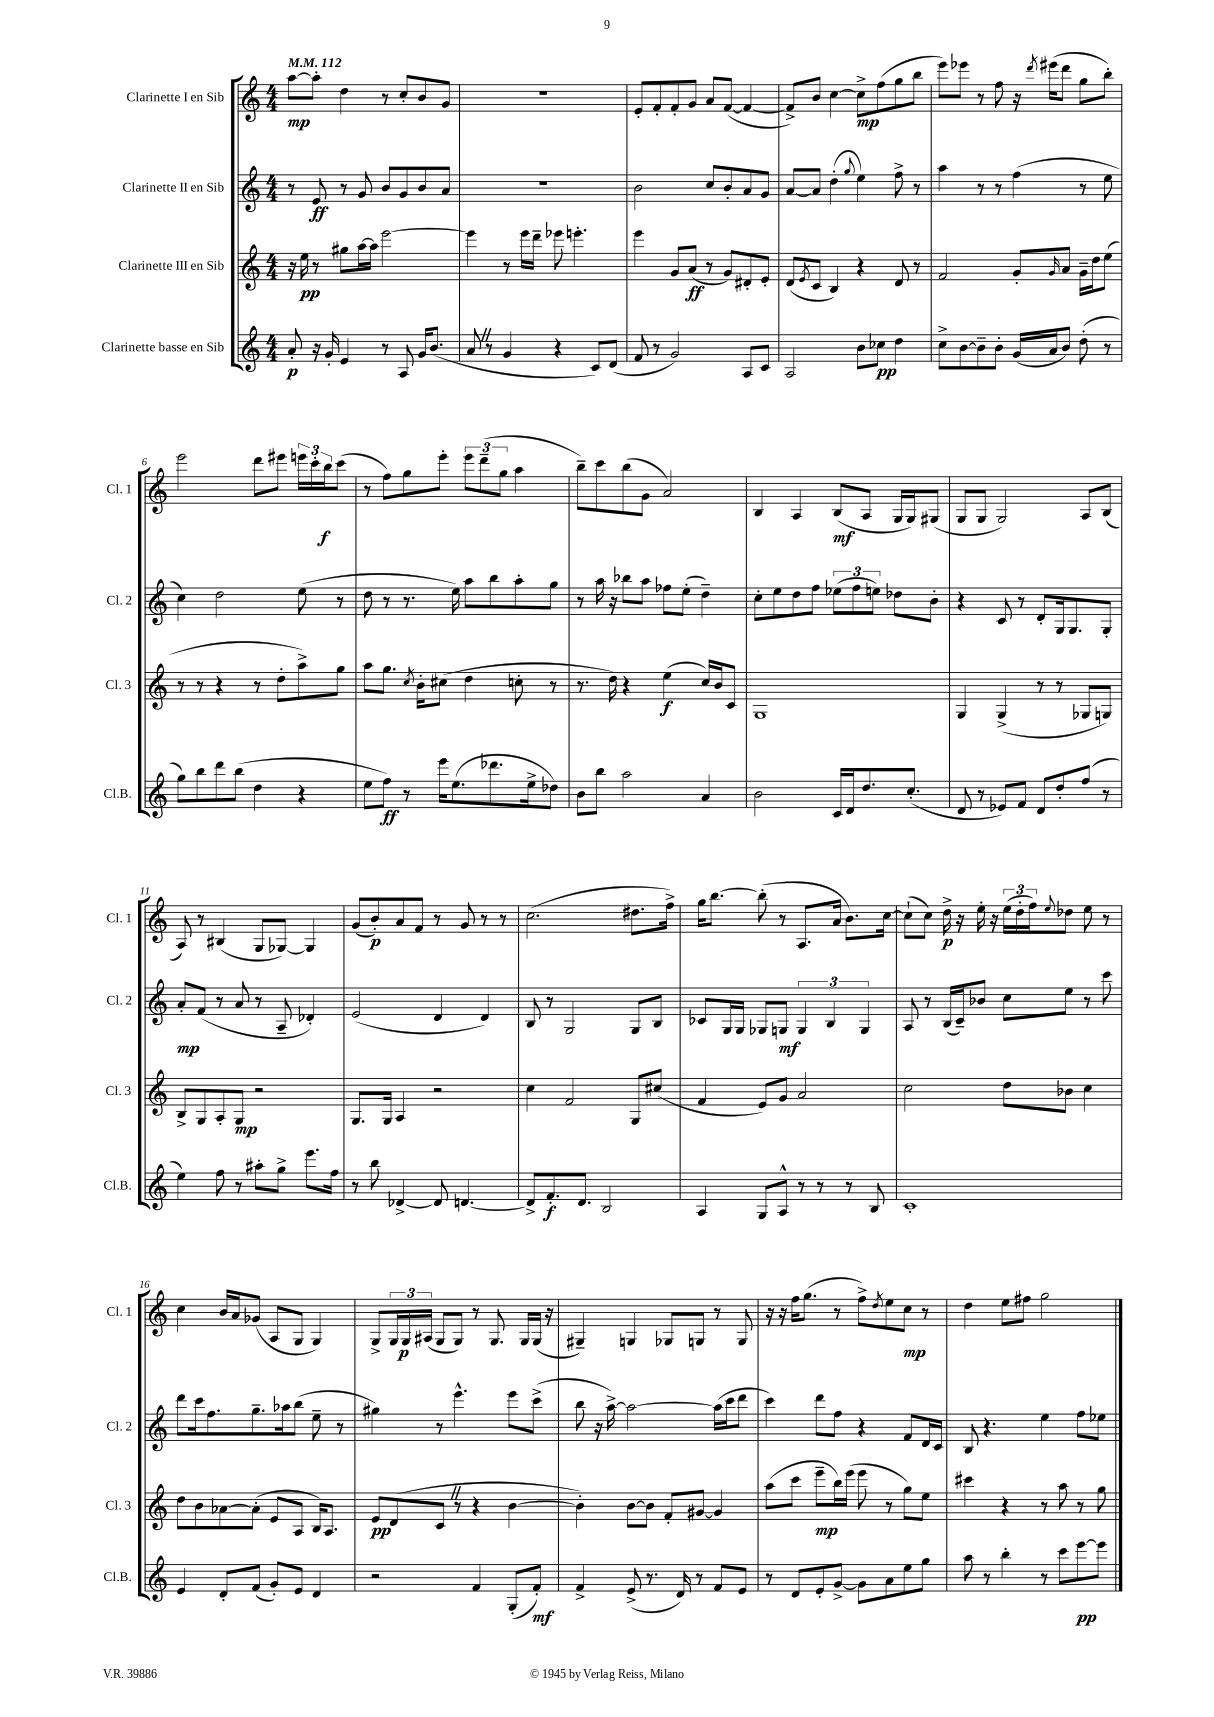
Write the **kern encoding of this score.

**kern	**kern	**kern	**kern
*staff4	*staff3	*staff2	*staff1
*clefG2	*clefG2	*clefG2	*clefG2
*k[]	*k[]	*k[]	*k[]
*M4/4	*M4/4	*M4/4	*M4/4
*MM112	*MM112	*MM112	*MM112
8a'	16r	8r	[8aa
.	16ee	.	.
16r	8r	8e	8aa']
16g'	.	.	.
4e	8gg#	8r	4dd
.	[16aa	8g	.
.	16aa]	.	.
8r	[2eee	8b	8r
8A	.	8g	8cc'
16g	.	8b	8b
(8.b	.	.	.
.	.	8a	8g
=	=	=	=
8a	4eee]	1r	1r
8r	.	.	.
4g	8r	.	.
.	16eee	.	.
.	16ddd~	.	.
4r	8eee-	.	.
.	4.eee'	.	.
8c)	.	.	.
(8d	.	.	.
=	=	=	=
8f	4eee	2b	8e'
8r	.	.	8f'
2g)	8g	.	8f'
.	(8a	.	8g
.	8r	8cc	8a
.	8g)	8b'	([8f
8A	8d#'	8a	4f_
8c	8e'	8g	.
=	=	=	=
2A	(8d	[8a	8f^])
.	8qe	.	.
.	8c	8a]	8b
.	4B)	(4dd'	[4cc
.	.	8qqgg	.
8b	4r	4ee)	8cc^]
8cc-	.	.	(8ff
4dd	8d	8ff^	8gg
.	8r	8r	8bb
=	=	=	=
8cc^	2f	4aa	8eee)
[8b	.	.	8eee-
8b~]	.	8r	8r
8b'	.	8r	8ff
(16g	8g'	(4ff	16r
.	.	.	8qddd
16a	.	.	(16eee#
.	16qqg	.	.
8b)	8a	.	8ddd
(8dd'	16g~	8r	8gg
.	16dd	.	.
8r	(8ee	8ee	8bb')
=	=	=	=
8gg)	8r	4cc)	2eee
8bb	8r	.	.
8ddd	4r	2dd	.
(8bb	.	.	.
4dd	8r	.	8ddd
.	8dd'	.	8eee#
4r	8aa^)	(8ee	24eee
.	.	.	24ccc'
.	.	.	24bb
.	8gg	8r	(8ccc
=	=	=	=
8ee	8aa	8dd	8r
8ff)	8.gg	8r	8ff)
8r	.	8.r	8gg
.	8qcc	.	.
.	16b'	.	.
16eee	(8cc#	.	8eee'
(8.ee	.	16ee)	.
.	4dd	8aa	12eee
.	.	.	(12ddd~
8.ddd-	.	8bb	.
.	.	.	12gg
.	8cc'	8aa'	4aa
16ee^	.	.	.
8dd-)	8r	8gg	.
=	=	=	=
8b	8.r	8r	8bb~)
8bb	.	16aa	8ccc
.	16dd)	16r	.
2aa	4r	8bb-	(8bb
.	.	8aa	8g
.	(4ee	8ff-	2a)
.	.	(8ee'	.
4a	16cc)	4dd~)	.
.	16b	.	.
.	8c	.	.
=	=	=	=
2b	1G	8cc'	4B
.	.	8ee	.
.	.	8dd	4A
.	.	8ff	.
16c	.	(12ee-	(8B
16d	.	.	.
.	.	12ff	.
8.dd	.	.	8A
.	.	12ee)	.
.	.	8dd-	16G
(8.cc'	.	.	16G)
.	.	8b'	(8G#
=	=	=	=
8d	4G	4r	8G
8r	.	.	8G
8e-)	(4G^	8c	2G)
8f	.	8r	.
8d	8r	8d'	.
8dd'	8r	16G	.
.	.	8.G	.
(8ff	8G-	.	8A
8r	8G)	8G'	(8B
=	=	=	=
4ee)	8B^	8a'	8A)
.	8G	(8f	8r
8ff	8A'	8r	(4B#
8r	8G	8a	.
8aa#'	2r	8r	8G
8gg^	.	8A~	[8G-)
8.eee	.	4d-')	4G-]
16ff	.	.	.
=	=	=	=
8r	8.G	(2e	(8g
8bb	.	.	8b')
.	16G	.	.
[4d-^	4A	.	8a
.	.	.	8f
8d-]	2r	4d	8r
[4.d	.	.	8g
.	.	4d)	8r
.	.	.	8r
=	=	=	=
8d^]	4cc	8B	(2.cc
8.f'	.	8r	.
.	2f	2G	.
8.d	.	.	.
2B	.	.	.
.	8G	8G	8.dd#
.	(8cc#	8B	.
.	.	.	16ff^)
=	=	=	=
4A	4f	8c-	16gg
.	.	.	[8.bb
.	.	16G	.
.	.	16G	.
8G	8e)	8G-	(8bb']
8A^^	8g	8G	8r
8r	2a	6G	8.A
8r	.	.	.
.	.	6B	.
.	.	.	16a
8r	.	.	8.b)
.	.	6G	.
8B	.	.	.
.	.	.	[16cc
=	=	=	=
1c'	2cc	8A	(8cc`]
.	.	8r	8cc)
.	.	(16B	16dd^
.	.	16c~)	16r
.	.	8b-	16ee'
.	.	.	16r
.	8dd	8cc	(24ee
.	.	.	24dd'
.	.	.	24ff)
.	.	.	8qqee
.	8b-	8ee	8dd-
.	4cc	8r	8ee
.	.	8ccc	8r
=	=	=	=
4e	8dd	8ddd	4cc
.	8b	16ccc	.
.	.	8.ff	.
8d'	[8a-	.	16b
.	.	.	16a
(8f	(8a-']	8.gg~	(8g-
8g')	8e	.	8A
.	.	16aa-	.
8e	8A	(8bb	8G
4d	16B)	8ee~	4G)
.	8.A	.	.
.	.	8r	.
=	=	=	=
2r	8e	4gg#)	8G^
.	(8d	.	24G
.	.	.	24G
.	.	.	(24A#
.	8c	8r	8G
.	8r	4.eee^^	8G)
4f	4r	.	8r
.	.	.	8.G
(8G'	[4b	8eee	.
.	.	.	16G
8f')	.	(8ccc^	(16G
.	.	.	16r
=	=	=	=
4f^	4b'])	8bb	4G#~)
.	.	16r	.
.	.	[16aa^)	.
(8e^	[8b	2aa_	4G
8.r	8b]	.	.
.	8f'	.	8G-
16d)	.	.	.
8r	[8g#	.	8G
8f	4g#]	(16aa]	8r
.	.	16ccc	.
8e	.	8ddd	8G
=	=	=	=
8r	(8aa	4ccc)	16r
.	.	.	16r
8d	8ccc	.	16ff
.	.	.	(8.gg
8e'	8eee~	8ddd	.
[8g^	16bb)	8ff	8r
.	(16eee	.	.
8g]	8eee	4r	8ff^)
.	.	.	8qdd
8a	8r	.	8ee
8ee	8gg)	8f	8cc
8gg	8ee	16d	8r
.	.	16c	.
=	=	=	=
8aa	4ccc#	8B	4dd
8r	.	4.r	.
4bb'	4r	.	8ee
.	.	.	8ff#
8r	8r	4ee	2gg
8ccc	8aa	.	.
[8eee	8r	8ff	.
8eee]	8gg	8ee-	.
==	==	==	==
*-	*-	*-	*-
